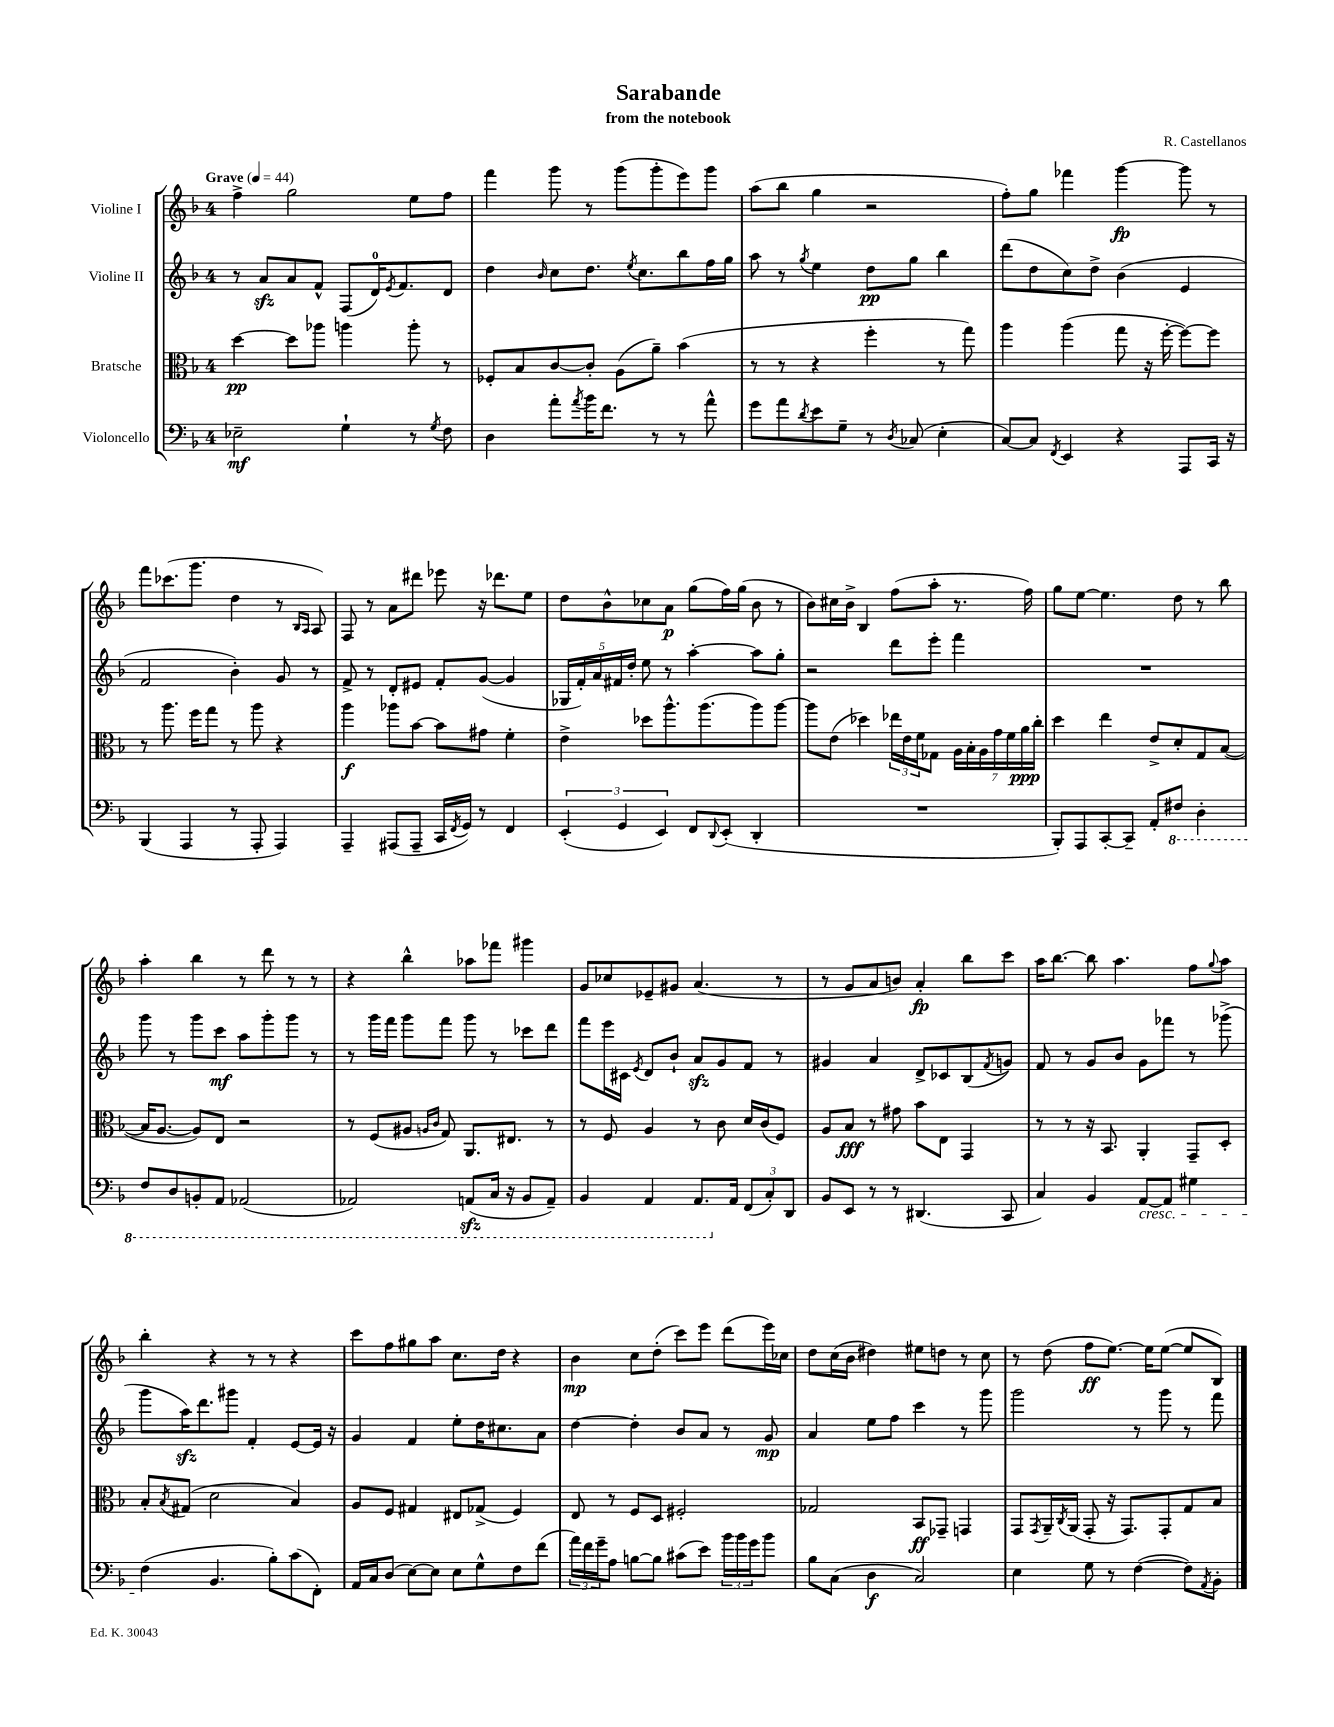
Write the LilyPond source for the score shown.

\header { title = "Sarabande" composer = "R. Castellanos" subtitle = "from the notebook" }
<<
\new StaffGroup <<
\new Staff = "s0" \with { instrumentName = "Violine I" } {
    \clef treble \key f \major \once \override Staff.TimeSignature.style = #'single-digit \time 4/4 \tempo "Grave" 4 = 44
    f''4-> g''2 e''8 f''8 |
    f'''4 g'''8 r8 g'''8( g'''8-. e'''8) g'''8 |
    a''8( bes''8 g''4 r2 |
    f''8-.) g''8 fes'''4 g'''4~\fp g'''8 r8 |
    f'''8 ces'''8.( g'''8. d''4 r8 \grace { bes16 a16 } a8) |
    f8 r8 a'8 dis'''8 ees'''8 r16 des'''8. e''8 |
    d''8 bes'8-^ ces''8 a'8\p g''8( f''16) g''16( bes'8 r8 |
    bes'8) cis''16 bes'16-> bes4 f''8( a''8-. r8. f''16) |
    g''8 e''8~ e''4. d''8 r8 bes''8 |
    a''4-. bes''4 r8 d'''8 r8 r8 |
    r4 bes''4-^ aes''8 fes'''8 gis'''4 |
    g'8 ces''8 ees'8-- gis'8 a'4.( r8 |
    r8 g'8 a'8 b'8) a'4-.\fp bes''8 c'''8 |
    a''16 bes''8.~ bes''8 a''4. f''8 \appoggiatura { g''8 } a''8 |
    bes''4-. r4 r8 r8 r4 |
    c'''8 f''8 gis''8 a''8 c''8. d''16 r4 |
    bes'4\mp c''8 d''8-.( c'''8) e'''8 d'''8( e'''16) ces''16 |
    d''8 c''16( bes'16 dis''4) eis''8 d''8 r8 c''8 |
    r8 d''8( f''8\ff e''8.~) e''16 e''8~( e''8 bes8) \bar "|." |
}
\new Staff = "s1" \with { instrumentName = "Violine II" } {
    \clef treble \key f \major \once \override Staff.TimeSignature.style = #'single-digit \time 4/4
    r8 a'8\sfz a'8 f'8-^ f8( d'16-0) \acciaccatura { e'8 } f'8. d'8 |
    d''4 \grace { bes'16 } c''8 d''8. \acciaccatura { e''8 } c''8. bes''8 f''16 g''16 |
    a''8 r8 \acciaccatura { g''8 } e''4 d''8\pp g''8 bes''4 |
    d'''8( d''8 c''8) d''8-> bes'4( e'4 |
    f'2 bes'4-.) g'8 r8 |
    f'8-> r8 d'8-. eis'8 f'8-. g'8~( g'4 |
    \tuplet 5/4 { ges16 f'16-.) a'16 fis'16 d''16-. } e''8 r8 a''4~-. a''8 g''8-. |
    r2 d'''8 e'''8-. f'''4 |
    R1 |
    g'''8 r8 g'''8 c'''8\mf a''8 g'''8-. g'''8 r8 |
    r8 g'''16 f'''16 g'''8 f'''8 g'''8 r8 ces'''8 d'''8 |
    f'''8 e'''16 cis'16 \acciaccatura { e'8 } d'8 bes'8-! a'8\sfz g'8 f'8 r8 |
    gis'4 a'4 d'8-> ces'8 bes8( \acciaccatura { f'8 } g'8) |
    f'8 r8 g'8 bes'8 g'8 fes'''8 r8 ges'''8->( |
    g'''8 a''16\sfz) d'''8. gis'''8 f'4-. e'8~ e'16 r16 |
    g'4 f'4 e''8-. d''16 cis''8. a'8 |
    d''4~ d''4-. bes'8 a'8 r8 g'8\mp |
    a'4 e''8 f''8 c'''4 r8 g'''8 |
    g'''2 r8 g'''8 r8 f'''8 \bar "|." |
}
\new Staff = "s2" \with { instrumentName = "Bratsche" } {
    \clef alto \key f \major \once \override Staff.TimeSignature.style = #'single-digit \time 4/4
    d''4~\pp d''8 aes''8 a''4 a''8-. r8 |
    fes8-. bes8 c'8~ c'8-. a8( a'8--) bes'4( |
    r8 r8 r4 f''4-. r8 g''8) |
    a''4 a''4( g''8 r16 f''16~-. f''8~) f''8 |
    r8 a''8. f''16 g''8 r8 a''8 r4 |
    a''4\f aes''8 bes'8~ bes'8 gis'8 f'4-. |
    e'4-> des''8 a''8.-^ a''8.( a''8) a''8~ |
    a''8 e'8( des''4) \tuplet 3/2 { ees''16 e'16 f'16 } ges8 \tuplet 7/4 { a16 bes16-. a16 g'16 f'16 a'16\ppp c''16-. } |
    d''4 e''4 e'8-> d'8-. g8 bes8~( |
    bes16 a8.~ a8) e8 r2 |
    r8 f8( ais8 \grace { a16 c'16 } g8) a,8. eis8. r8 |
    r8 f8 a4 r8 c'8 d'16 c'16( f8) |
    a8 bes8\fff r8 gis'8 bes'8 e8 g,4 |
    r8 r8 r16 bes,8. a,4-. g,8-- d8-. |
    bes8-. \acciaccatura { bes8 } gis8( d'2 bes4) |
    a8 f8 gis4 eis8 ges8->( f4) |
    e8 r8 f8 d8 fis2-. |
    ges2 bes,8\ff ges,8-- g,4 |
    g,8 \acciaccatura { g,8 } a,16-- \acciaccatura { c8 } a,16( g,8-. r16 g,8.) g,8-. g8 bes8 \bar "|." |
}
\new Staff = "s3" \with { instrumentName = "Violoncello" } {
    \clef bass \key f \major \once \override Staff.TimeSignature.style = #'single-digit \time 4/4
    ees2--\mf g4-! r8 \acciaccatura { g8 } f8 |
    d4 a'8-. \acciaccatura { a'8 } bes'16 f'8. r8 r8 a'8-^ |
    g'8 a'8 \acciaccatura { d'8 } e'8 g8-- r8 \acciaccatura { d8 } ces8( e4-. |
    c8~) c8 \acciaccatura { f,8 } e,4 r4 a,,8 c,16 r16 |
    bes,,4( a,,4 r8 a,,8-. a,,4) |
    a,,4-- ais,,8( ais,,8-- c,16 \acciaccatura { f,8 } g,16) r8 f,4 |
    \tuplet 3/2 { e,4-.( g,4 e,4) } f,8 \appoggiatura { d,8 } e,8-.( d,4-. |
    R1 |
    bes,,8-.) a,,8 c,8~-. c,8-- a,8-. \ottava #-1 fis,8 d,4-. |
    f,8 d,8 b,,8-. a,,8 aes,,2( |
    aes,,2) a,,8\sfz( c,16 r16 bes,,8 a,,8--) |
    bes,,4 a,,4 a,,8. \ottava #0 a,16 \tuplet 3/2 { f,8( c8-.) d,8 } |
    bes,8 e,8 r8 r8 dis,4.( c,8 |
    c4) bes,4 a,8~\cresc a,8 gis4 |
    f4\!( bes,4. bes8-.) c'8( f,8-.) |
    a,16 c16 d8( e8~) e8 e8 g8-^ f8 f'8( |
    \tuplet 3/2 { a'16) f'16 g'16-- } a8 b8~ b8 cis'8( e'8) \tuplet 3/2 { bes'16 bes'16 g'16 } bes'8 |
    bes8 c8( d4\f c2) |
    e4 g8 r8 f4~( f8) \acciaccatura { a,8 } bes,8-. \bar "|." |
}
>>
>>
\layout { \context { \Score \remove "Bar_number_engraver" } }
